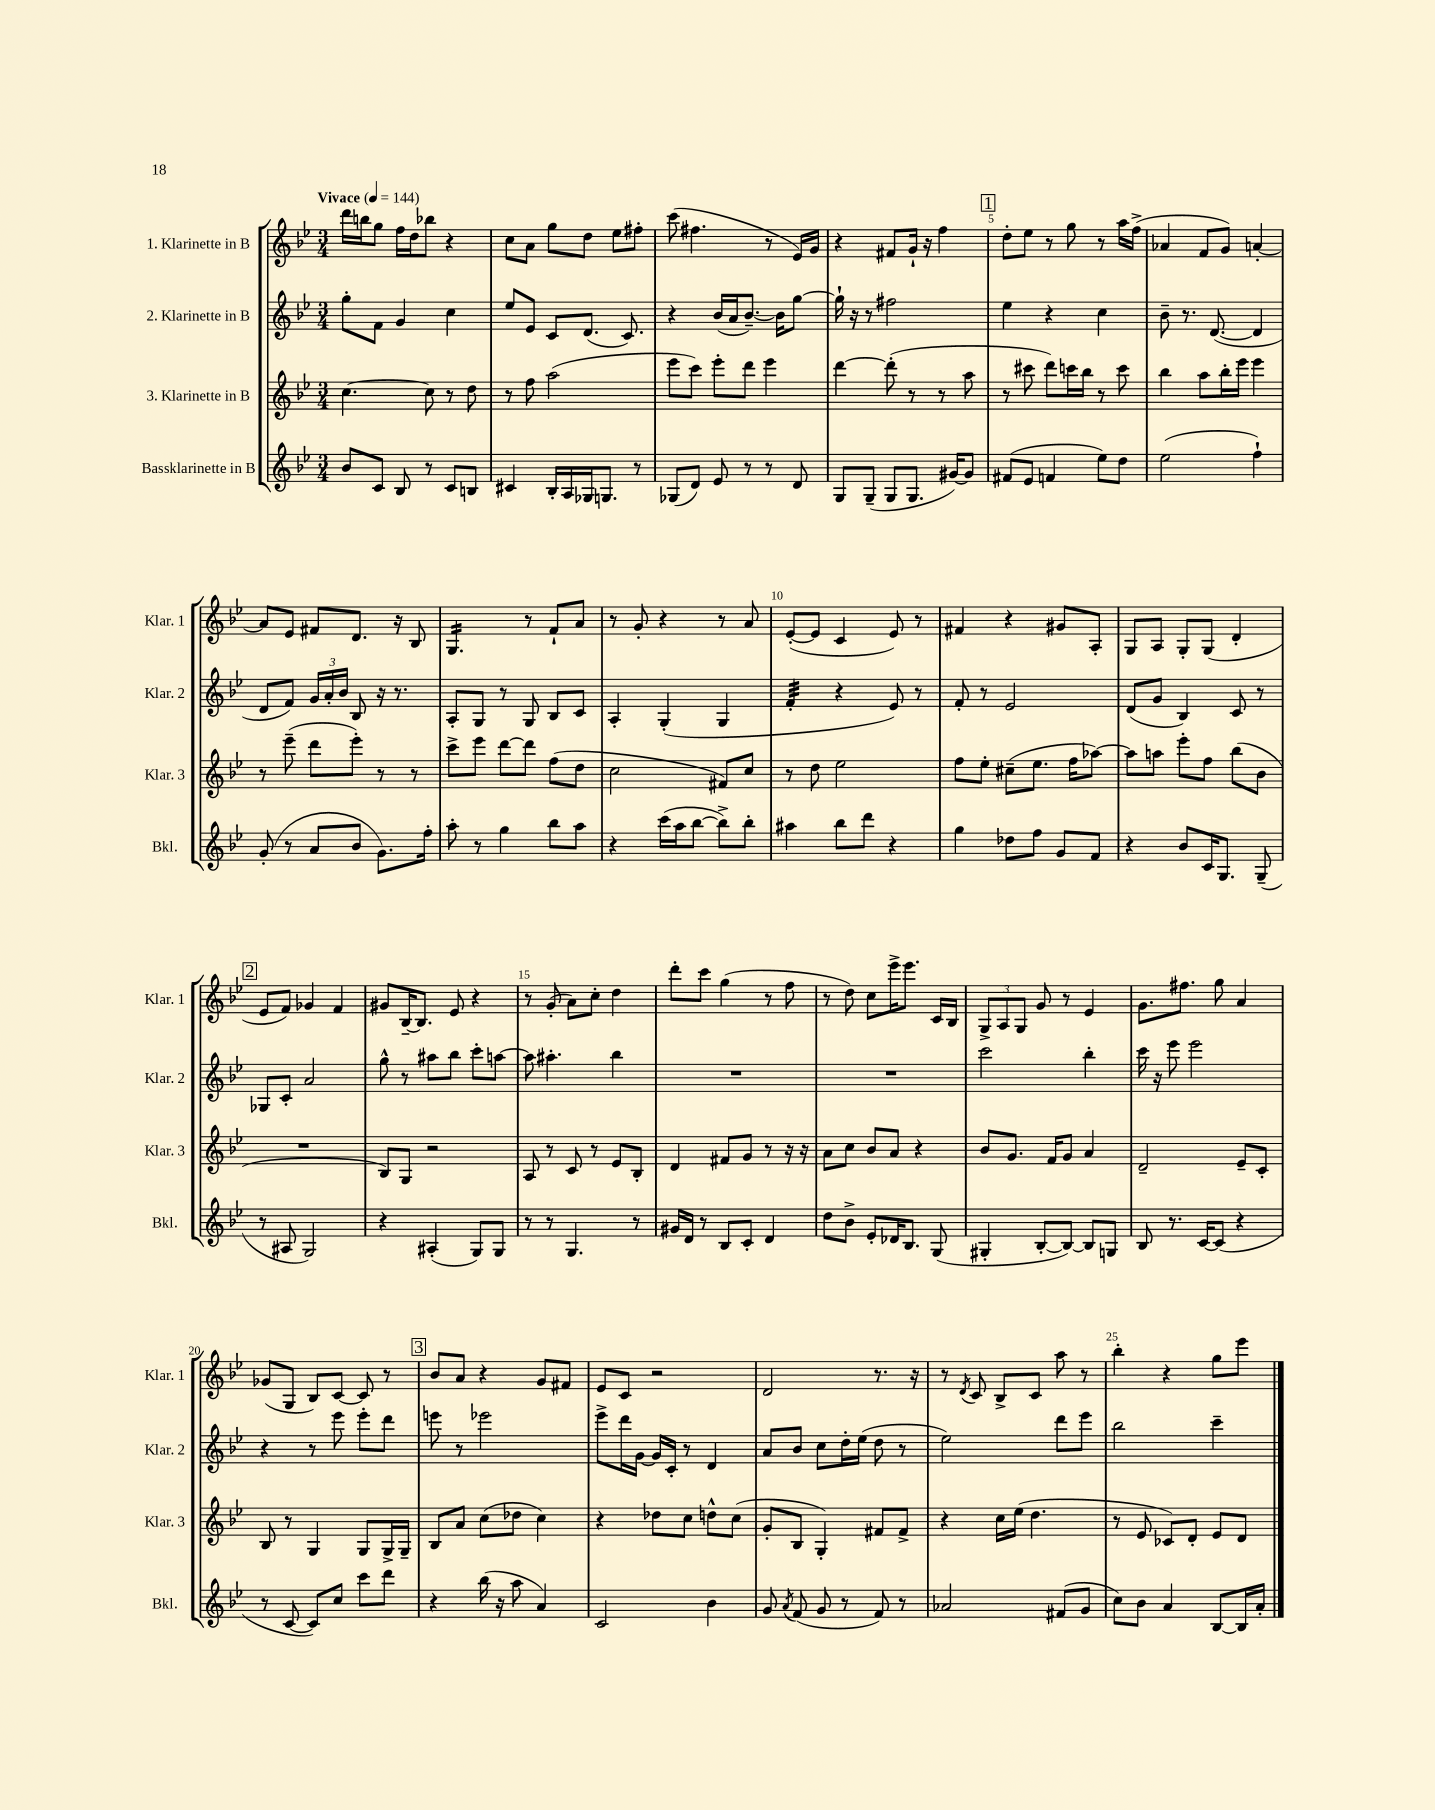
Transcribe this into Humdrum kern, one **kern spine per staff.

**kern	**kern	**kern	**kern
*staff4	*staff3	*staff2	*staff1
*clefG2	*clefG2	*clefG2	*clefG2
*k[b-e-]	*k[b-e-]	*k[b-e-]	*k[b-e-]
*M3/4	*M3/4	*M3/4	*M3/4
*MM144	*MM144	*MM144	*MM144
8b-/L	[4.cc\	8gg'\L	16ddd\LL
.	.	.	16bb\J
8c/J	.	8f\J	8gg\J
8B-/	.	4g/	16ff\LL
.	.	.	16dd\J
8r	8cc\]	.	8bb-\J
8c/L	8r	4cc\	4r
8B/J	8dd\	.	.
=	=	=	=
4c#/	8r	8ee-/L	8cc\L
.	8ff\	8e-/J	8a\J
16B-'/LL	(2aa\	8c/L	8gg\L
16A/	.	.	.
16G-/J	.	(8.d/J	8dd\J
8.G/J	.	.	.
.	.	.	8ee-\L
.	.	8.c/)	.
8r	.	.	8ff#'\J
=	=	=	=
(8G-/L	8eee-\L	4r	(8ccc\
8d/J)	8ccc\J)	.	4.ff#\
8e-/	8eee-'\L	(16b-/LL	.
.	.	16a/J	.
8r	8ddd\J	[8.b-~/J)	.
8r	4eee-\	.	8r
.	.	16b-\]LK	.
8d/	.	[8gg\J	16e-/LL)
.	.	.	16g/JJ
=	=	=	=
8G/L	[4ddd\	16gg`\]	4r
.	.	16r	.
(8G~/J	.	8r	.
8G/L	(8ddd'\]	2ff#\	8f#/L
8.G/J	8r	.	16g`/Jk
.	.	.	16r
.	8r	.	4ff\
[16g#/LK)	.	.	.
8g#/]J	8aa\	.	.
=	=	=	=
(8f#/L	8r	4ee-\	8dd'\L
8e-/J	8ccc#\	.	8ee-\J
4f/	8ddd\L)	4r	8r
.	16ccc\L	.	8gg\
.	16bb-\JJ	.	.
8ee-\L)	8r	4cc\	8r
8dd\J	8ccc\	.	16aa\LL
.	.	.	(16ff^\JJ
=	=	=	=
(2ee-\	4bb-\	8b-~\	4a-/
.	.	8.r	.
.	8aa\L	.	8f/L
.	.	([8.d/	.
.	16bb-'\L	.	8g/J)
.	16eee-\JJ	.	.
4ff`\)	4eee-\	4d/]	[4a'/
=	=	=	=
(8g'/	8r	8d/L	8a/]L
8r	(8eee-~\	8f/J)	8e-/J
8a/L	8ddd\L	24g/LL	8f#/L
.	.	24a'/	.
.	.	24b-/JJ	.
8b-/J	8eee-'\J)	8B-/	8.d/J
8.g\L)	8r	16r	.
.	.	8.r	16r
.	8r	.	8B-/
16ff'\Jk	.	.	.
=	=	=	=
8aa'\	8ccc^\L	8A'/L	4.G/
8r	8eee-\J	8G/J	.
4gg\	[8ddd\L	8r	.
.	8ddd\]J	8G/	8r
8bb-\L	(8ff\L	8B-/L	8f`/L
8aa\J	8dd\J	8c/J	8a/J
=	=	=	=
4r	2cc\	4A'/	8r
.	.	.	8g'/
(16ccc\LL	.	(4G'/	4r
16aa\J	.	.	.
[8bb-\J	.	.	.
8bb-^\]L)	8f#/L)	4G/	8r
8bb-'\J	8cc/J	.	8a/
=	=	=	=
4aa#\	8r	4f'/	([8e-'/L
.	8dd\	.	8e-/]J
8bb-\L	2ee-\	4r	4c/
8ddd\J	.	.	.
4r	.	8e-/)	8e-/)
.	.	8r	8r
=	=	=	=
4gg\	8ff\L	8f'/	4f#/
.	8ee-'\J	8r	.
8dd-\L	(8cc#~\L	2e-/	4r
8ff\J	8.ee-\J	.	.
8g/L	.	.	8g#/L
.	16ff\LK	.	.
8f/J	[8aa-\J)	.	8A'/J
=	=	=	=
4r	8aa-\]L	(8d/L	8G/L
.	8aa\J	8g/J	8A/J
8b-/L	8eee-'\L	4B-/)	8G'/L
16c/K	8ff\J	.	(8G/J
8.G/J	.	.	.
.	(8bb-\L	8c/	4d'/
(8G~/	8b-\J	8r	.
=	=	=	=
8r	2.r	8G-/L	8e-/L
8A#/	.	8c'/J	8f/J)
2G/)	.	2a/	4g-/
.	.	.	4f/
=	=	=	=
4r	8B-/L)	8gg^^\	8g#/L
.	8G/J	8r	[16B-~/K
.	.	.	8.B-/]J
(4A#'/	2r	8aa#\L	.
.	.	8bb-\J	8e-/
8G/L)	.	8ccc'\L	4r
8G/J	.	[8aa\J	.
=	=	=	=
8r	8A/	8aa\]	8r
8r	8r	4.aa#'\	(8g'/
4.G/	8c/	.	8a\L)
.	8r	.	8cc'\J
.	8e-/L	4bb-\	4dd\
8r	8B-'/J	.	.
=	=	=	=
16g#/LL	4d/	2.r	8ddd'\L
16d/JJ	.	.	.
8r	.	.	8ccc\J
8B-/L	8f#/L	.	(4gg\
8c'/J	8g/J	.	.
4d/	8r	.	8r
.	16r	.	8ff\
.	16r	.	.
=	=	=	=
8dd\L	8a\L	2.r	8r
8b-^\J	8cc\J	.	8dd\)
8e-'/L	8b-/L	.	8cc\L
16d-/K	8a/J	.	16eee-^\K
8.B-/J	.	.	8.eee-\J
.	4r	.	.
(8G/	.	.	16c/LL
.	.	.	16B-/JJ
=	=	=	=
4G#'/	8b-/L	2ccc\	12G^/L
.	.	.	12A/
.	8.g/J	.	.
.	.	.	12G/J
[8B-'/L	.	.	8g/
.	16f/LK	.	.
8B-/_J)	8g/J	.	8r
8B-/]L	4a/	4bb-'\	4e-/
8G/J	.	.	.
=	=	=	=
8B-/	2d~/	16ccc\	8.g\L
.	.	16r	.
8.r	.	8eee-\	.
.	.	.	8.ff#\J
.	.	2eee-\	.
[16c/LK	.	.	.
(8c/]J	.	.	8gg\
4r	8e-~/L	.	4a/
.	8c'/J	.	.
=	=	=	=
8r	8B-/	4r	(8g-/L
[8c/	8r	.	8G/J
8c/]L)	4G/	8r	8B-/L)
8cc/J	.	8eee-\	[8c/J
8ccc\L	8G/L	8eee-'\L	8c/]
8ddd\J	16G^/L	8ddd\J	8r
.	16G~/JJ	.	.
=	=	=	=
4r	8B-/L	8eee\	8b-/L
.	8a/J	8r	8a/J
(16bb-\	(8cc\L	2eee-\	4r
16r	.	.	.
8aa\	8dd-\J	.	.
4a/)	4cc\)	.	8g/L
.	.	.	8f#/J
=	=	=	=
2c/	4r	8eee-^\L	8e-/L
.	.	16ddd\L	8c/J
.	.	[16g\JJ	.
.	8dd-\L	16g/]LL	2r
.	.	16c'/JJ	.
.	8cc\J	8r	.
4b-\	8dd^^\L	4d/	.
.	(8cc\J	.	.
=	=	=	=
8g/	8g'/L	8a/L	2d/
8qa/	.	.	.
(8f/	8B-/J	8b-/J	.
8g/	4G'/)	8cc\L	.
8r	.	16dd'\L	.
.	.	(16ee-\JJ	.
8f/)	8f#/L	8dd\	8.r
8r	8f#^/J	8r	.
.	.	.	16r
=	=	=	=
2a-/	4r	2ee-\)	8r
.	.	.	8qd/
.	.	.	8c/
.	16cc\LL	.	8B-^/L
.	(16ee-\JJ	.	.
.	4.dd\	.	8c/J
(8f#/L	.	8ddd\L	8aa\
8g/J	.	8eee-\J	8r
=	=	=	=
8cc\L)	8r	2bb-\	4bb-'\
8b-\J	8e-/	.	.
4a/	8c-/L)	.	4r
.	8d'/J	.	.
[8B-/L	8e-/L	4ccc~\	8gg\L
16B-/]L	8d/J	.	8eee-\J
16a'/JJ	.	.	.
==	==	==	==
*-	*-	*-	*-
